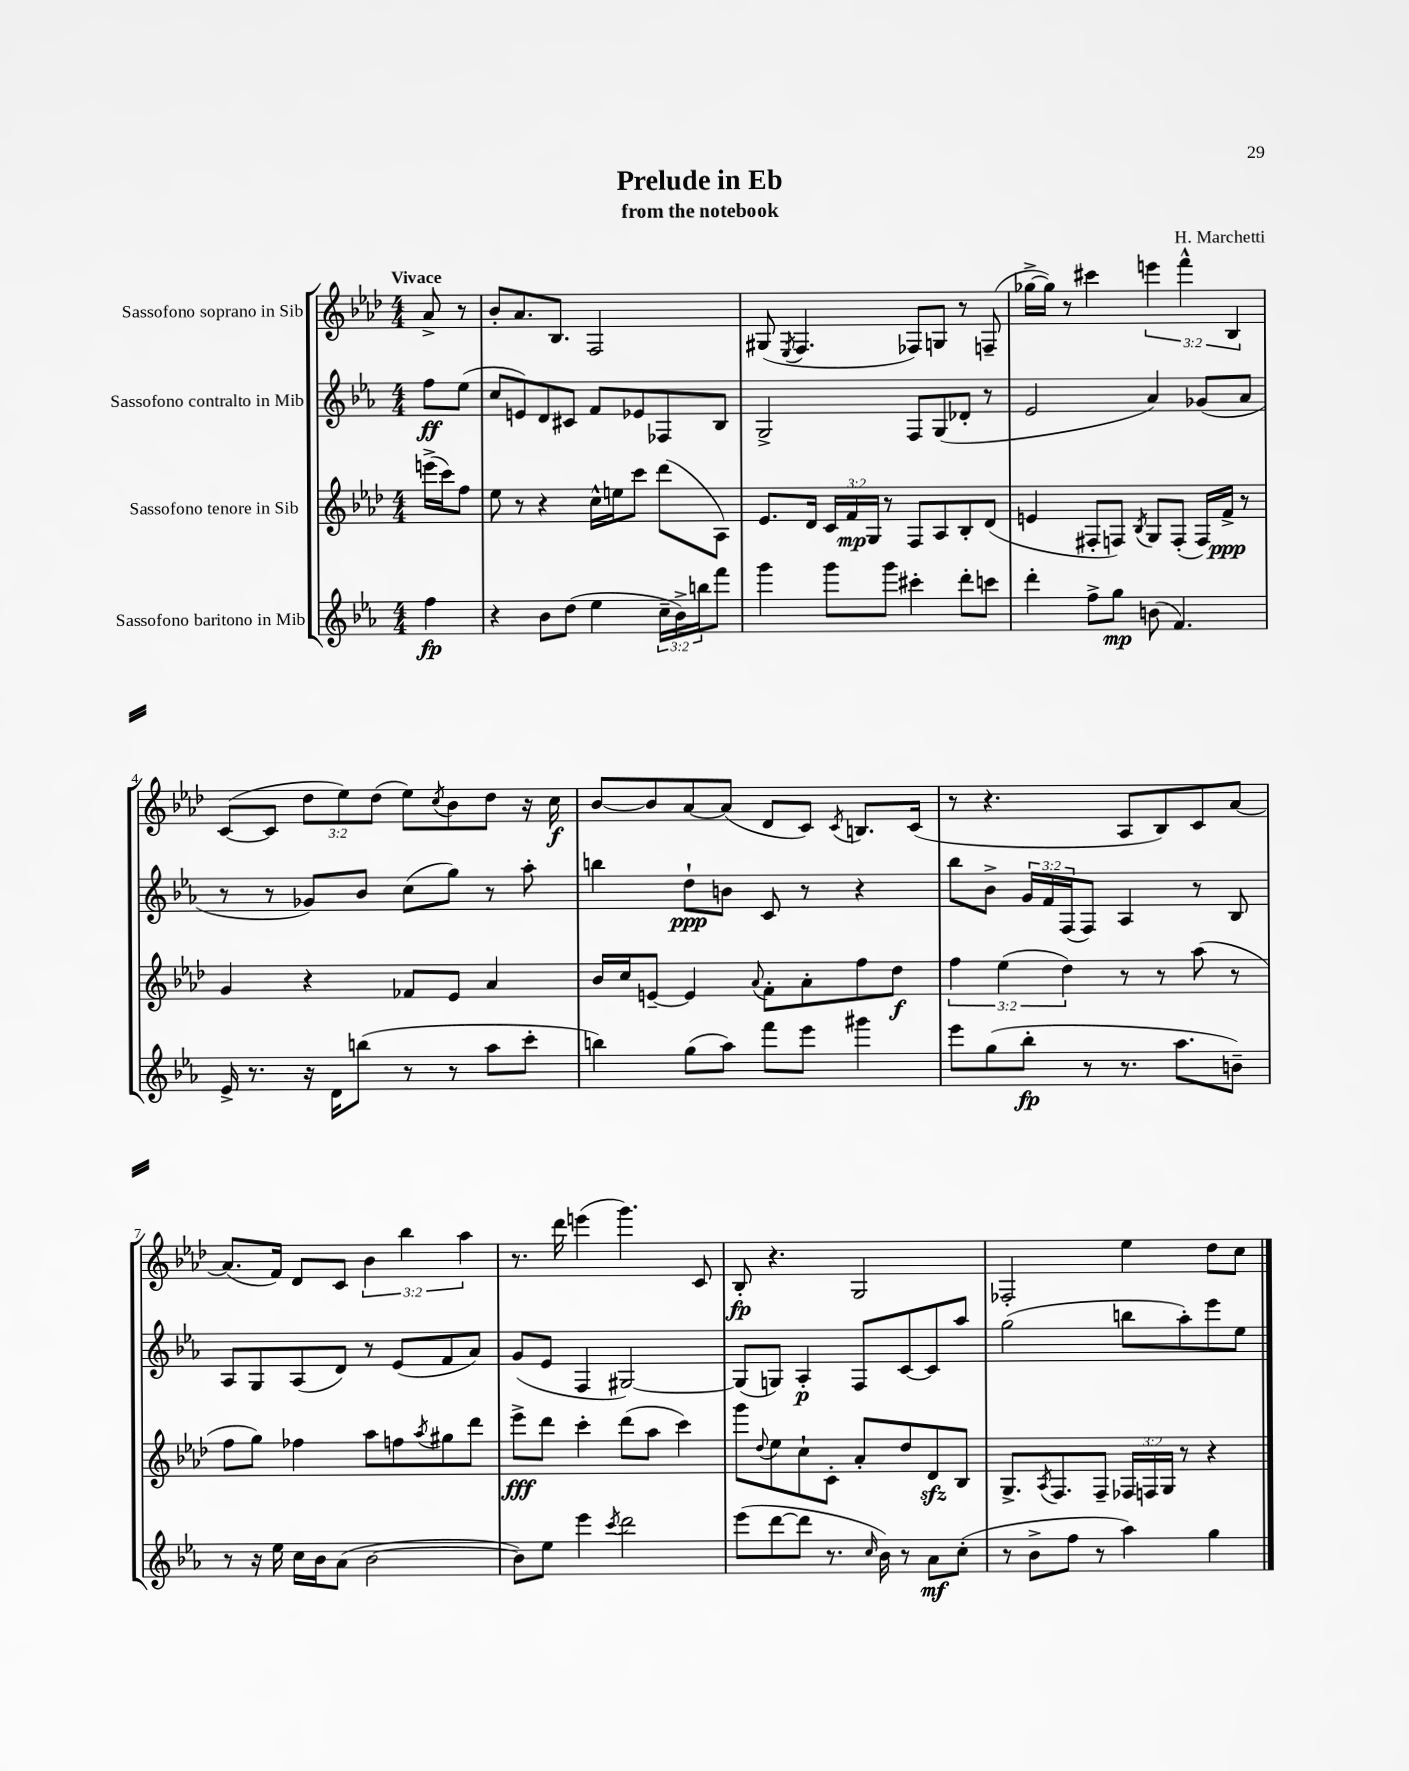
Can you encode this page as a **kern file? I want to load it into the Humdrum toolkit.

**kern	**kern	**kern	**kern
*staff4	*staff3	*staff2	*staff1
*clefG2	*clefG2	*clefG2	*clefG2
*k[b-e-a-]	*k[b-e-a-d-]	*k[b-e-a-]	*k[b-e-a-d-]
*M4/4	*M4/4	*M4/4	*M4/4
4ff	(16eee^	8ff	8a-^
.	16ccc)	.	.
.	8ff	(8ee-	8r
=	=	=	=
4r	8ee-	8cc	8b-'
.	8r	8e)	8.a-
8b-	4r	8d	.
.	.	.	8.B-
(8dd	.	8c#	.
4ee-	16cc^^	8f	2F
.	16ee	.	.
.	8ccc	8e-	.
24cc~	(8ddd-	8F-	.
24b-^)	.	.	.
24bb	.	.	.
8fff	8A-)	8B-	.
=	=	=	=
4ggg	8.e-	2G^	(8G#
.	.	.	8qE-
.	.	.	4.F
.	16d-	.	.
8ggg	24c	.	.
.	24f	.	.
.	24G	.	.
8ggg	8r	.	.
4ccc#'	8F	8F	8F-)
.	8A-	(8G	8G
8ddd'	8B-'	8d-'	8r
8ccc	(8d-	8r	(8F~
=	=	=	=
4ddd'	4e	2e-	[16gg-^
.	.	.	16gg-])
.	.	.	8r
8ff^	8F#'	.	4ccc#
8gg	8F)	.	.
.	8qB-	.	.
(8b	8G	4a-)	6eee
4.f)	(8F'	.	.
.	.	.	6fff^^
.	16F)	(8g-	.
.	16f^	.	.
.	.	.	6B-
.	8r	8a-	.
=	=	=	=
16e-^	4g	8r	([8c
8.r	.	.	.
.	.	8r	8c]
16r	4r	8g-)	12dd-
16d	.	.	.
.	.	.	12ee-)
(8bb	.	8b-	.
.	.	.	(12dd-
8r	8f-	(8cc	8ee-)
.	.	.	8qcc
8r	8e-	8gg)	8b-
8aa-	4a-	8r	8dd-
8ccc'	.	8aa-'	16r
.	.	.	16cc
=	=	=	=
4bb)	16b-	4bb	[8b-
.	16cc	.	.
.	[8e~	.	8b-]
(8gg	4e]	8dd`	[8a-
8aa-)	.	8b	(8a-]
.	8qqa-	.	.
8fff	8f'	8c	8d-
8eee-	8a-'	8r	8c)
.	.	.	8qc
4ggg#	8ff	4r	8.B
.	8dd-	.	.
.	.	.	(16c
=	=	=	=
8eee-	6ff	8bb-	8r
(8gg	.	8b-^	4.r
.	(6ee-	.	.
8bb-'	.	24g	.
.	.	24f	.
.	6dd-)	(24F	.
8r	.	8F)	.
8.r	8r	4A-	8A-
.	8r	.	8B-)
8.aa-	.	.	.
.	(8aa-	8r	8c
8b~)	8r	8B-	[8a-
=	=	=	=
8r	8ff	8A-	(8.a-]
16r	8gg)	8G	.
16ee-	.	.	16f)
16cc	4ff-	(8A-	8d-
16b-	.	.	.
(8a-	.	8d)	8c
[2b-	8aa-	8r	6b-
.	8ff	(8e-	.
.	.	.	6bb-
.	8qaa-	.	.
.	8gg#	8f	.
.	.	.	6aa-
.	8ddd-	8a-)	.
=	=	=	=
8b-])	8eee-^	(8g	8.r
8ee-	8ddd-	8e-	.
.	.	.	16ddd-
4eee-	4ccc'	4F	(4eee
8qccc	.	.	.
2ddd	(8ddd-	[2G#)	4.ggg)
.	8aa-	.	.
.	4ccc)	.	.
.	.	.	8c
=	=	=	=
(8eee-	8ggg	(8G#]	8B-'
.	8qqdd-	.	.
[8ddd	8ee-	8G)	4.r
8ddd]	8cc`	4A-'	.
8.r	8c'	.	.
.	8a-'	8F	2G
16qqcc	.	.	.
16b-)	.	.	.
8r	8dd-	[8c	.
8a-	8d-	8c]	.
(8cc'	8B-	8aa-	.
=	=	=	=
8r	8.G^	(2gg	2F-'
8b-^	.	.	.
.	8qA-	.	.
.	8.F	.	.
8ff	.	.	.
8r	8F~	.	.
4aa-)	24F-	8bb	4ee-
.	24F	.	.
.	24G	.	.
.	8r	8aa-')	.
4gg	4r	8eee-	8dd-
.	.	8ee-	8cc
==	==	==	==
*-	*-	*-	*-
